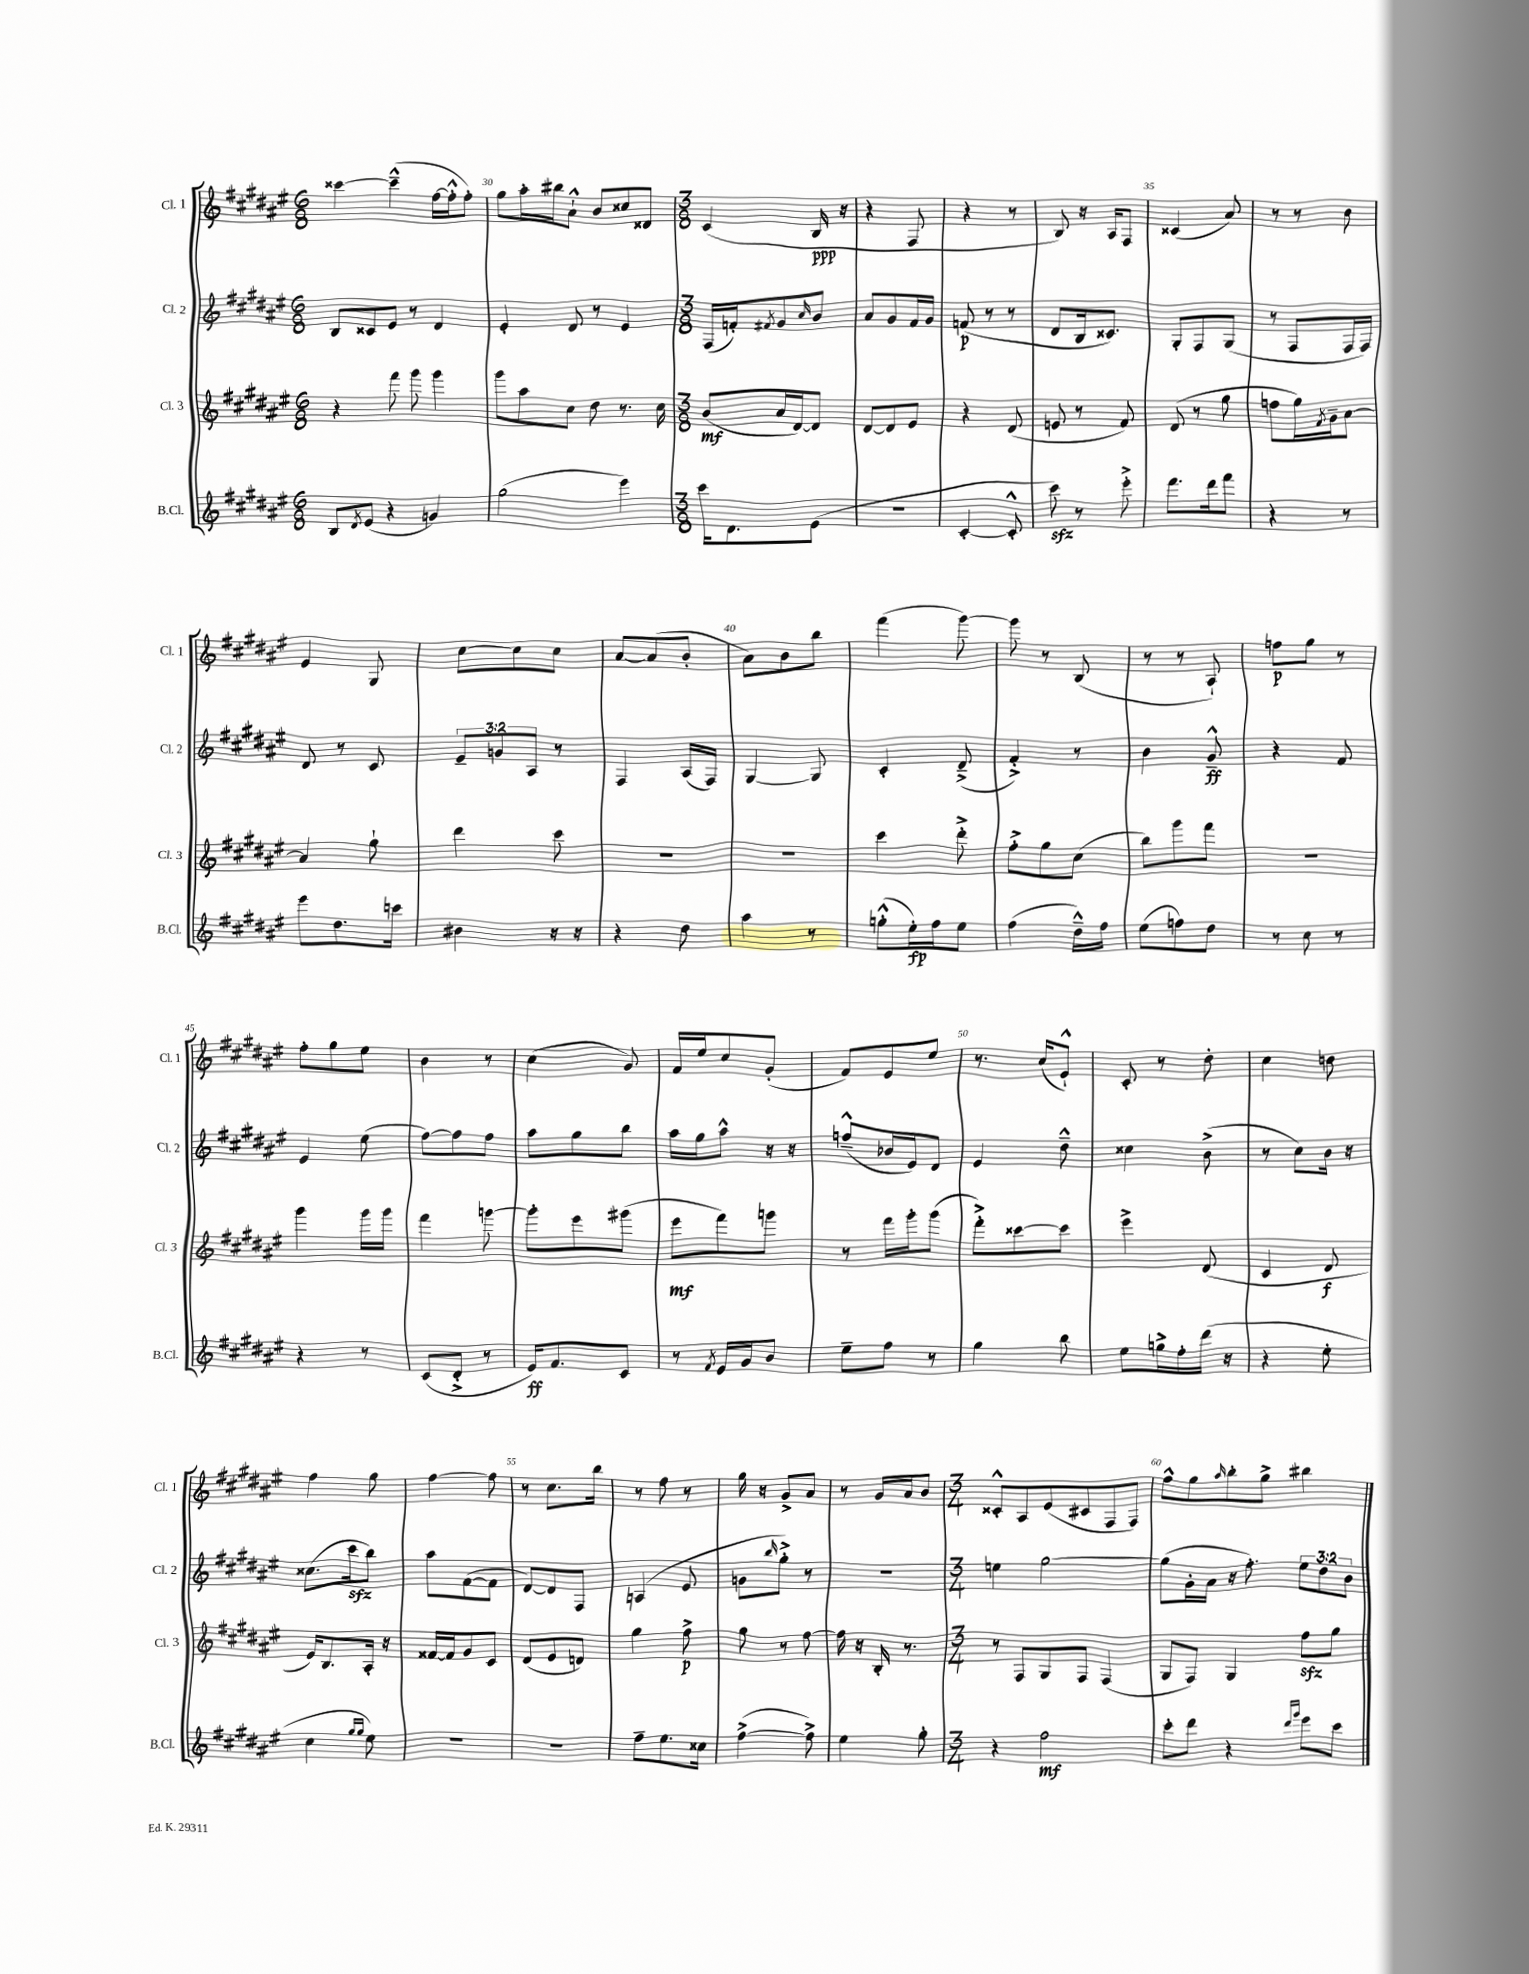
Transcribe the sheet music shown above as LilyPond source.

<<
\new StaffGroup <<
\new Staff = "s0" \with { instrumentName = "Cl. 1" shortInstrumentName = "Cl. 1" } {
    \clef treble \key fis \major \numericTimeSignature \time 6/8
    cisis'''4~ cisis'''4---^( fis''16~ fis''16-.-^ fis''8-.) |
    gis''8 ais''16-. bis''16 ais'8-!-^ b'8 cisis''8 disis'8 |
    \numericTimeSignature \time 3/8 cis'4( b16\ppp r16 |
    r4 fis8 |
    r4 r8 |
    b8) r16 ais16 fis8 |
    cisis'4( ais'8) |
    r8 r8 b'8 |
    eis'4 gis8 |
    cis''8~ cis''8 cis''8 |
    ais'8~ ais'8( b'8-. |
    ais'8) b'8 b''8 |
    fis'''4( gis'''8~) |
    gis'''8 r8 b8( |
    r8 r8 ais8-!) |
    f''8\p gis''8 r8 |
    fis''8-. gis''8 eis''8 |
    b'4 r8 |
    cis''4( gis'8) |
    fis'16 eis''16 cis''8 gis'8-.( |
    fis'8) eis'8 eis''8 |
    r8. cis''16( eis'8-!-^) |
    cis'8-. r8 dis''8-. |
    cis''4 d''8 |
    fis''4 gis''8 |
    fis''4~ fis''8 |
    r8 cis''8. b''16 |
    r8 fis''8 r8 |
    gis''16 r16 gis'8-> ais'8 |
    r8 gis'16 ais'16 b'8 |
    \numericTimeSignature \time 3/4 cisis'8-.-^ ais8 eis'8( cis'8 fis8 fis8) |
    fis''8-^ gis''8 \grace { ais''16 } b''8-. gis''8-> bis''4 \bar "|." |
}
\new Staff = "s1" \with { instrumentName = "Cl. 2" shortInstrumentName = "Cl. 2" } {
    \clef treble \key fis \major \numericTimeSignature \time 6/8 \override Staff.TupletNumber.text = #tuplet-number::calc-fraction-text
    b8 cisis'8 eis'8 r8 dis'4 |
    eis'4-. dis'8 r8 eis'4 |
    \numericTimeSignature \time 3/8 fis16( f'16-.) \acciaccatura { fis'8 } gis'8 \grace { cis''16 } b'8 |
    ais'8 gis'8 fis'16 gis'16 |
    f'8\p( r8 r8 |
    dis'8 b16 cisis'8.) |
    gis8-. fis8 gis8( |
    r8 fis8 fis16 fis16) |
    dis'8 r8 cis'8 |
    \tuplet 3/2 { eis'8-- g'8 ais8 } r8 |
    fis4 ais16( fis16) |
    gis4~ gis8 |
    cis'4-. dis'8--->( |
    fis'4-.->) r8 |
    b'4 gis'8---^\ff |
    r4 fis'8 |
    eis'4 eis''8( |
    fis''8~) fis''8 fis''8 |
    ais''8 gis''8 b''8 |
    ais''16 gis''16 ais''8-^ r16 r16 |
    f''8---^( bes'16 eis'16) dis'8 |
    eis'4 dis''8---^ |
    cisis''4 b'8->( |
    r8 cis''8) b'16 r16 |
    cisis''8.( cis'''16\sfz b''8) |
    ais''8 fis'8~( fis'8 |
    dis'8~) dis'8 fis8 |
    a4( eis'8 |
    g'8 \grace { b''16 } gis''8-.->) r8 |
    R4. |
    \numericTimeSignature \time 3/4 e''4 gis''2~ |
    gis''8( gis'16-. ais'16 r16 fis''8.-.) \tuplet 3/2 { eis''8 dis''8 b'8 } \bar "|." |
}
\new Staff = "s2" \with { instrumentName = "Cl. 3" shortInstrumentName = "Cl. 3" } {
    \clef treble \key fis \major \numericTimeSignature \time 6/8
    r4 fis'''8 gis'''8 gis'''4 |
    gis'''8 ais''8 cis''8 dis''8 r8. cis''16 |
    \numericTimeSignature \time 3/8 b'8\mf( ais'16 dis'16~) dis'8 |
    dis'8~ dis'8 eis'8 |
    r4 dis'8( |
    e'8 r8 fis'8) |
    dis'8( r8 gis''8 |
    f''8 gis''16) \acciaccatura { fis'8 } gis'16-- ais'8~ |
    ais'4 gis''8-! |
    dis'''4 cis'''8 |
    R4. |
    R4. |
    cis'''4 dis'''8-.-> |
    fis''8-.-> gis''8 cis''8( |
    b''8) gis'''8 fis'''8 |
    R4. |
    gis'''4 gis'''16 gis'''16 |
    fis'''4 g'''8~ |
    g'''8-. eis'''8 gis'''8( |
    eis'''8\mf fis'''8) g'''8 |
    r8 fis'''16 gis'''16-. gis'''8( |
    fis'''8-.->) cisis'''8~ cisis'''8 |
    eis'''4-> dis'8( |
    cis'4 dis'8\f |
    eis'16) b8. ais16-. r16 |
    fisis'16~ fisis'16 gis'8 cis'8 |
    dis'8( eis'8 d'8) |
    gis''4 fis''8->\p |
    gis''8 r8 fis''8~ |
    fis''16 r16 b16-. r8. |
    \numericTimeSignature \time 3/4 r8 fis8 gis8 fis8 fis4( |
    gis8 fis8) gis4 fis''8\sfz gis''8 \bar "|." |
}
\new Staff = "s3" \with { instrumentName = "B.Cl." shortInstrumentName = "B.Cl." } {
    \clef treble \key fis \major \numericTimeSignature \time 6/8
    b8 \acciaccatura { dis'8 } eis'8( r4 g'4) |
    gis''2( eis'''4) |
    \numericTimeSignature \time 3/8 cis'''16 dis'8. eis'8( |
    R4. |
    cis'4~-. cis'8-.-^ |
    cis'''8\sfz) r8 eis'''8-.-> |
    fis'''8. dis'''16 fis'''8 |
    r4 r8 |
    eis'''8 dis''8. c'''16 |
    bis'4 r16 r16 |
    r4 dis''8 |
    ais''4 r8 |
    g''8-.-^( eis''16-.\fp) fis''16 eis''8 |
    fis''4( dis''16---^) fis''16 |
    eis''8( f''8) dis''8 |
    r8 cis''8 r8 |
    r4 r8 |
    cis'8( dis'8-.-> r8 |
    eis'16\ff) fis'8. cis'8 |
    r8 \acciaccatura { fis'8 } eis'16 gis'16 b'8 |
    eis''8-- fis''8 r8 |
    gis''4 b''8 |
    eis''8 g''16-> fis''16-. dis'''16( r16 |
    r4 eis''8-. |
    cis''4 \grace { gis''16 gis''16 } eis''8) |
    R4. |
    R4. |
    fis''8-- eis''8. cisis''16 |
    fis''4~->( fis''8->) |
    eis''4 gis''8-. |
    \numericTimeSignature \time 3/4 r4 fis''2\mf |
    cis'''8-. dis'''8 r4 \grace { dis'''16 gis'''16 } eis'''8 cis'''8 \bar "|." |
}
>>
>>
\layout { \context { \Score currentBarNumber = #29 \override BarNumber.break-visibility = ##(#f #t #t) barNumberVisibility = #(every-nth-bar-number-visible 5) } }
